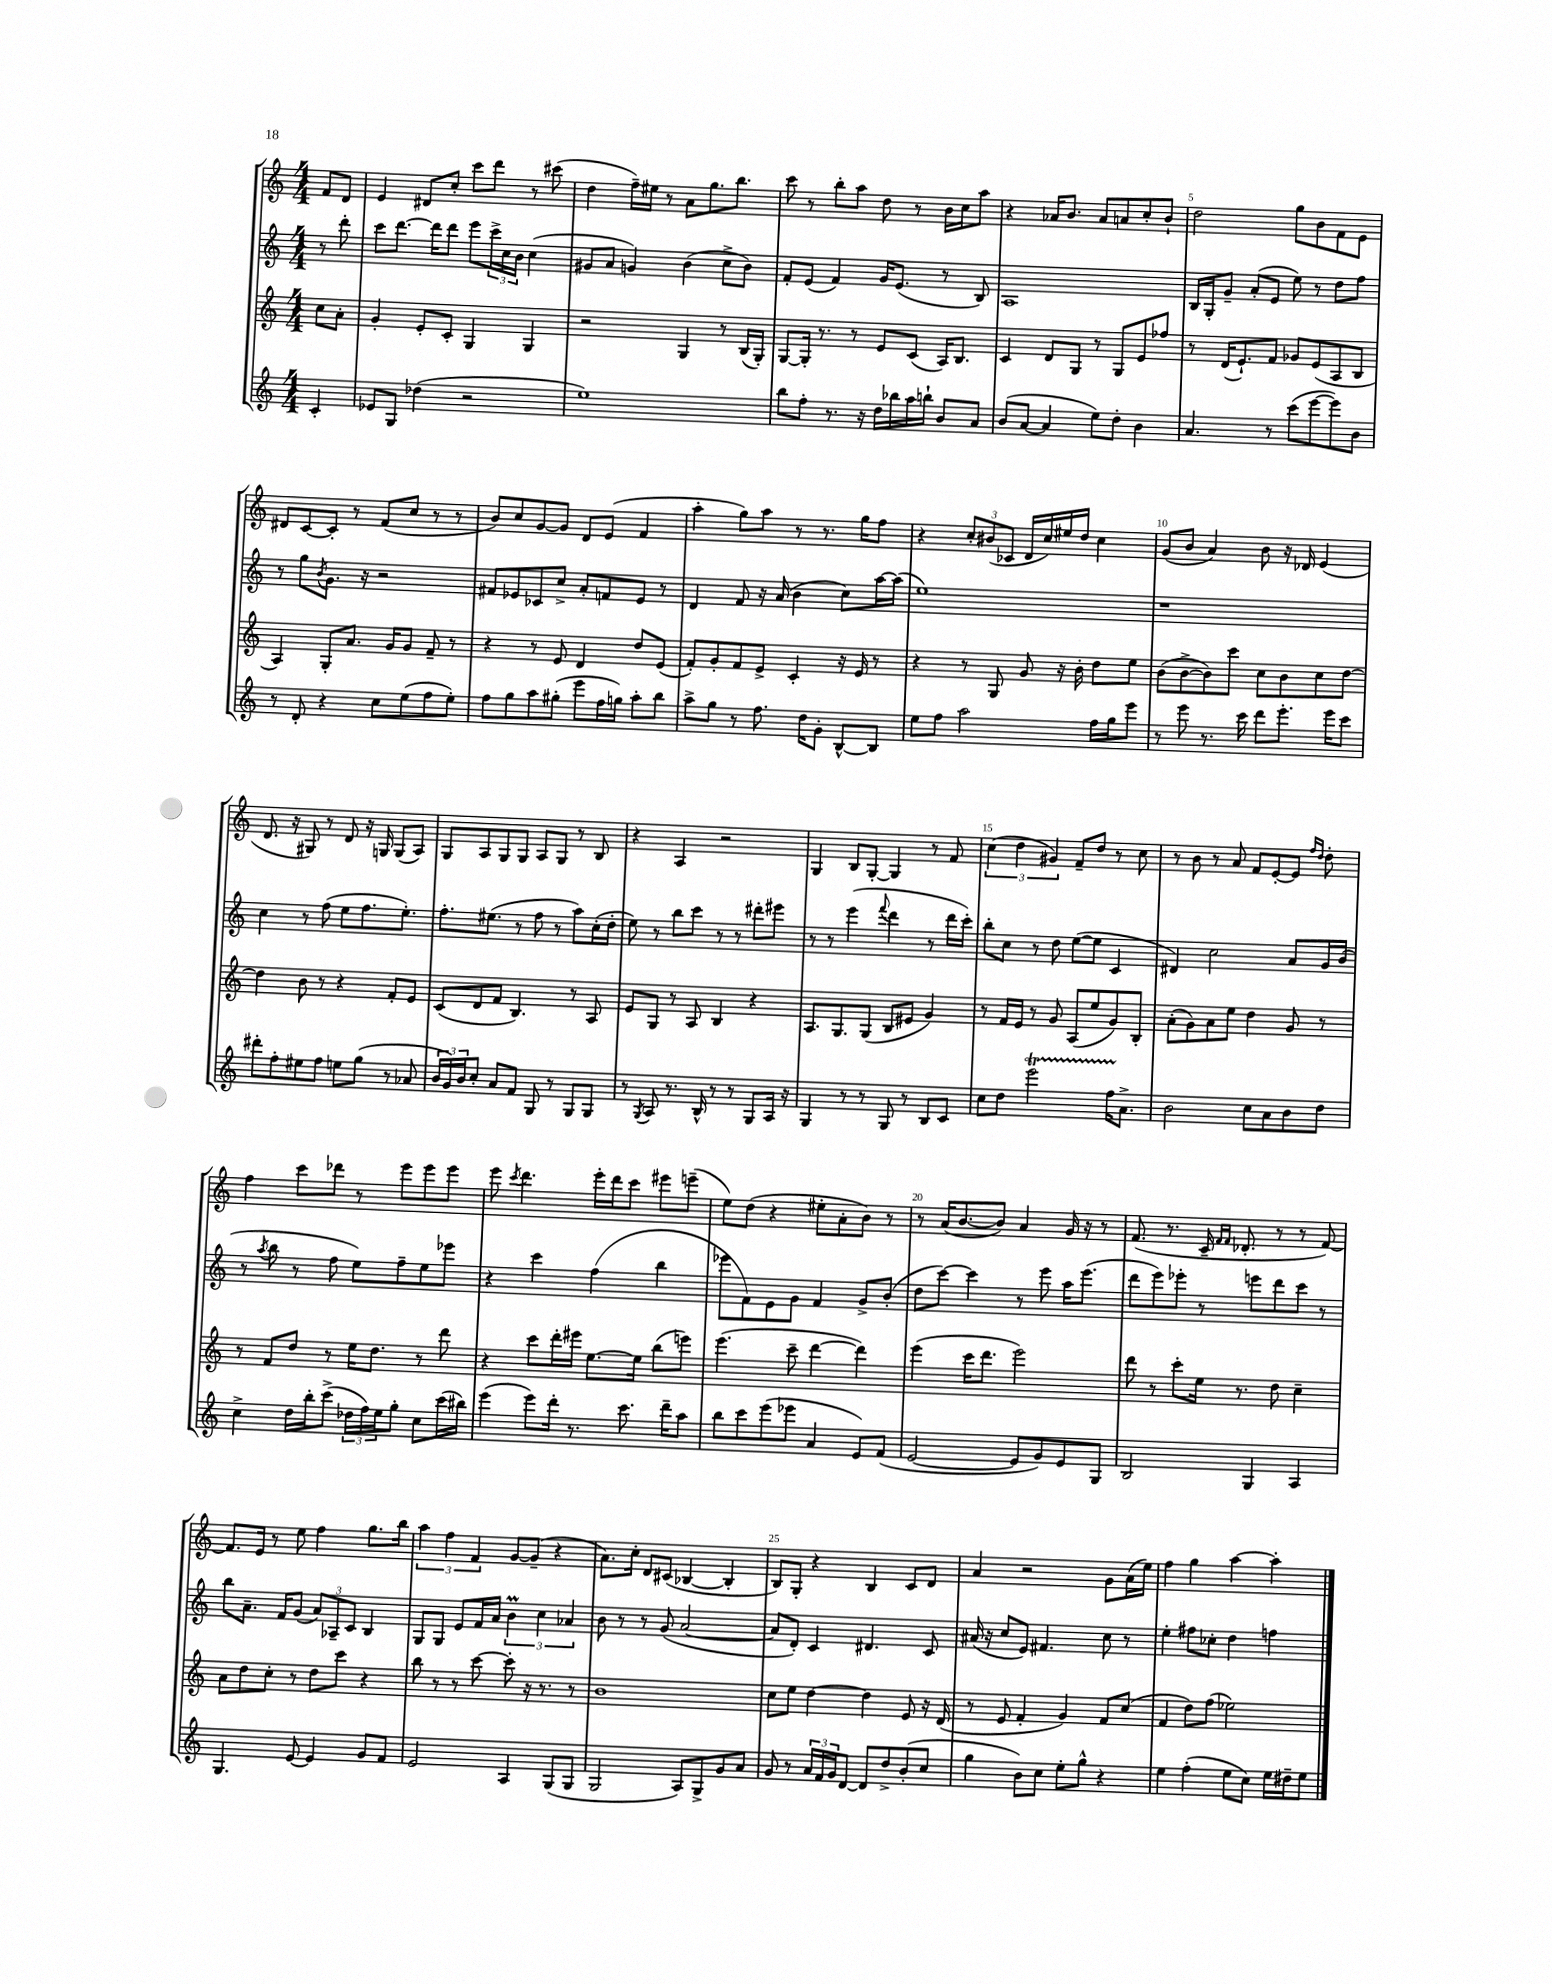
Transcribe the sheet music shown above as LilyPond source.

<<
\new StaffGroup <<
\new Staff = "s0" {
    \clef treble \key c \major \numericTimeSignature \time 4/4 \partial 4
    f'8 d'8 |
    e'4 dis'8 c''8-. c'''8 d'''8 r8 cis'''8( |
    d''4 f''16--) eis''16 r8 a'8 g''8. b''8. |
    c'''8 r8 b''8-. a''8 d''8 r8 b'16 c''16 a''8 |
    r4 aes'16 b'8. aes'8 a'8 c''8-. b'8-! |
    d''2 g''8 b'8 f'8 e'8 |
    dis'8 c'8~ c'8-. r8 f'8( c''8 r8 r8 |
    b'8) c''8 g'8~ g'8 d'8 e'8( f'4 |
    a''4-. g''8) a''8 r8 r8. g''16 f''8 |
    r4 \tuplet 3/2 { c''8-. bis'8( ces'8 } d'16 c''16) eis''16 d''16 c''4 |
    g'8( b'8 a'4) b'8 r16 des'16 e'4( |
    d'8. r16 gis8) r8 d'8 r16 g16 g8( a8) |
    g8 a8 g8 g8 a8 g8 r8 b8 |
    r4 a4 r2 |
    g4 b8 g8~-. g4 r8 f'8 |
    \tuplet 3/2 { c''4( d''4 gis'4) } f'8-- d''8 r8 c''8 |
    r8 b'8 r8 a'8 f'8 e'8~-. e'8 \grace { f''16 d''16 } d''8-. |
    f''4 c'''8 des'''8 r8 e'''8 e'''8 e'''8 |
    e'''8 \acciaccatura { c'''8 } d'''4. e'''16-. d'''16 c'''8 eis'''8 e'''8--( |
    e''8) d''8( r4 eis''8-. a'8-. b'8) r8 |
    r8 a'16( b'8.~ b'8) a'4 g'16 r16 r8 |
    f'8.( r8. c'16-- \grace { f'16 f'16 } des'8.-. r8 r8 f'8~) |
    f'8. e'16 r8 e''8 f''4 g''8. b''16 |
    \tuplet 3/2 { a''4 f''4 f'4 } g'8~ g'8--( r4 |
    a'8.) c''16-. d'8 cis'8( bes4~ bes4-. |
    b8) g8-. r4 b4 c'8 d'8 |
    a'4 r2 g'8 a'16( e''16) |
    f''4 g''4 a''4~ a''4-. \bar "|." |
}
\new Staff = "s1" {
    \clef treble \key c \major \numericTimeSignature \time 4/4 \partial 4
    r8 d'''8-. |
    c'''8 d'''8.~ d'''16 d'''8 e'''8 \tuplet 3/2 { c'''16-> c''16 b'16 } c''4( |
    gis'8 a'8 g'4) b'4( c''8-> b'8) |
    f'8-. e'8( f'4) g'16 e'8.( r8 b8) |
    a1 |
    b16 g16-. g'8-- a'8-.( e'8 e''8) r8 d''8 f''8 |
    r8 g''8 \acciaccatura { b'8 } g'8. r16 r2 |
    fis'8 ees'8 ces'8 c''8-> a'8-. f'8 ees'8 r8 |
    d'4 f'8 r16 a'16( b'4 c''8) a''16~ a''16( |
    e''1) |
    r1 |
    c''4 r8 f''8( e''8 f''8. e''8.-.) |
    f''8.-. eis''8.( r8 f''8 r8 a''8) c''16-.( d''16-. |
    e''8) r8 b''8 c'''8 r8 r8 dis'''8-. eis'''8 |
    r8 r8 e'''4( \appoggiatura { f'''8 } d'''4 r8 d'''16 c'''16-.) |
    b''8-. c''8 r8 d''8 e''8~( e''8 c'4 |
    dis'4) c''2 a'8 g'16 b'16( |
    r8 \acciaccatura { a''8 } b''8 r8 f''8 e''8) f''8-- e''8 ees'''8 |
    r4 c'''4 f''4( b''4 |
    ees'''8 f'8) e'8 g'8 f'4 g'8-> b'8-.( |
    d''8 c'''8~) c'''4 r8 e'''8 a''16 e'''8.( |
    d'''8 e'''8) ees'''8-. r8 e'''8 d'''8 c'''8 r8 |
    b''8 a'8.-- f'16 g'8( \tuplet 3/2 { a'8) aes8-- c'8 } b4 |
    g8 g8 e'8 f'16 a'16 \tuplet 3/2 { b'4\prall c''4 aes'4 } |
    b'8 r8 r8 g'8( a'2~ |
    a'8 d'8-.) c'4 dis'4. c'8 |
    ais'16( r16 c''8 e'8) fis'4. c''8 r8 |
    e''4-. fis''8 ces''8-. d''4 f''4 \bar "|." |
}
\new Staff = "s2" {
    \clef treble \key c \major \numericTimeSignature \time 4/4 \partial 4
    c''8 a'8-. |
    g'4-. e'8-. c'8-. g4 g4 |
    r2 g4 r8 b16( g16-.) |
    g8~ g16-. r8. r8 e'8 c'8( a16) b8. |
    c'4 d'8 g8 r8 g8 e'8 fes''8 |
    r8 d'16( e'8.-!) f'8 ges'8 e'8( a8 b8 |
    a4) g8-. a'8. g'16 g'8 f'8-- r8 |
    r4 r8 e'8 d'4 d''8 e'8( |
    f'8-.) g'8-. f'8 e'8-> c'4-. r16 e'16 r8 |
    r4 r8 g8 g'8 r16 b'16-. d''8 e''8 |
    b'8( b'8~-> b'8) c'''8 c''8 b'8 c''8 d''8~ |
    d''4 b'8 r8 r4 f'8-. e'8 |
    c'8( d'8 f'8 b4.) r8 a8 |
    e'8 g8 r8 a8 b4 r4 |
    a8. g8. g8( b8 eis'8 g'4) |
    r8 f'16 e'16 r8 g'8 a8( e''8 g'8) b8-. |
    a'8-.( g'8) a'8 e''8 d''4 g'8 r8 |
    r8 f'8 d''8 r8 e''16 d''8. r8 d'''8 |
    r4 c'''8 d'''16-. eis'''16 e''8.~ e''16 b''8( e'''8) |
    e'''4.( c'''8-- d'''4~ d'''4) |
    e'''4( c'''16 d'''8. e'''2) |
    d'''8 r8 c'''8-. e''16 r8. d''8 c''4-- |
    a'8 d''8 c''8-. r8 d''8 c'''8 r4 |
    b''8 r8 r8 c'''8~ c'''8-. r16 r8. r8 |
    b'1 |
    c''8 e''8 d''4~ d''4 e'8 r16 d'16( |
    r8 e'8 f'4-. g'4) f'8 c''8( |
    f'4 d''8) f''8( ees''2) \bar "|." |
}
\new Staff = "s3" {
    \clef treble \key c \major \numericTimeSignature \time 4/4 \partial 4
    c'4-. |
    ees'8 g8 des''4( r2 |
    e''1) |
    b''8 f''8-. r8. r16 d''16 bes''16 a''16 b''16-! b'8 a'8 |
    b'8( a'8~ a'4 e''8) d''8-. b'4 |
    a'4. r8 c'''8( e'''8~ e'''8) b'8 |
    r8 d'8-. r4 c''8 e''8( f''8 e''8-.) |
    f''8 g''8 a''8 gis''8-.( e'''8 f''16 g''16) a''8-. b''8 |
    a''8-> g''8 r8 f''8. d''16 g'8-. b8~-^ b8 |
    e''8 f''8 a''2 f''16 g''16 e'''8 |
    r8 e'''8 r8. c'''16 d'''8 e'''8.-. e'''16 c'''8 |
    dis'''8-. f''8-. eis''8 f''8 e''8 g''8( r8 aes'8 |
    \tuplet 3/2 { b'16 g'16) b'16 } c''8-. a'8 f'8 g8 r8 g8 g8 |
    r8 \acciaccatura { g8 } a8 r8. b16-^ r8 r8 g8 a16 r16 |
    g4 r8 r8 g8 r8 b8 c'8 |
    c''8 d''8 e'''2\startTrillSpan f''16 a'8.->\stopTrillSpan |
    b'2 c''8 a'8 b'8 d''8 |
    c''4-> d''16 b''16-. c'''8->( \tuplet 3/2 { des''16 f''16) e''16 } g''8-. c''8 c'''16( bis''16) |
    e'''4( e'''8) d'''16-. r8. c'''8. d'''16-- a''8 |
    b''8 c'''8 e'''8( ees'''8 a'4 e'8) f'8( |
    e'2~ e'8 g'8) e'8 g8 |
    b2 g4 a4 |
    g4. e'8~ e'4 g'8 f'8 |
    e'2 a4 g8( g8 |
    g2 a8) g8-> g'8 a'8 |
    g'8 r8 \tuplet 3/2 { a'16 f'16 g'16 } d'8~ d'8 d''8-> b'8-.( c''8 |
    g''4 b'8) c''8 e''8-. g''8-^ r4 |
    e''4 f''4-.( e''8 c''8) e''16 dis''16-- e''8 \bar "|." |
}
>>
>>
\layout { \context { \Score \override BarNumber.break-visibility = ##(#f #t #t) barNumberVisibility = #(every-nth-bar-number-visible 5) } }
